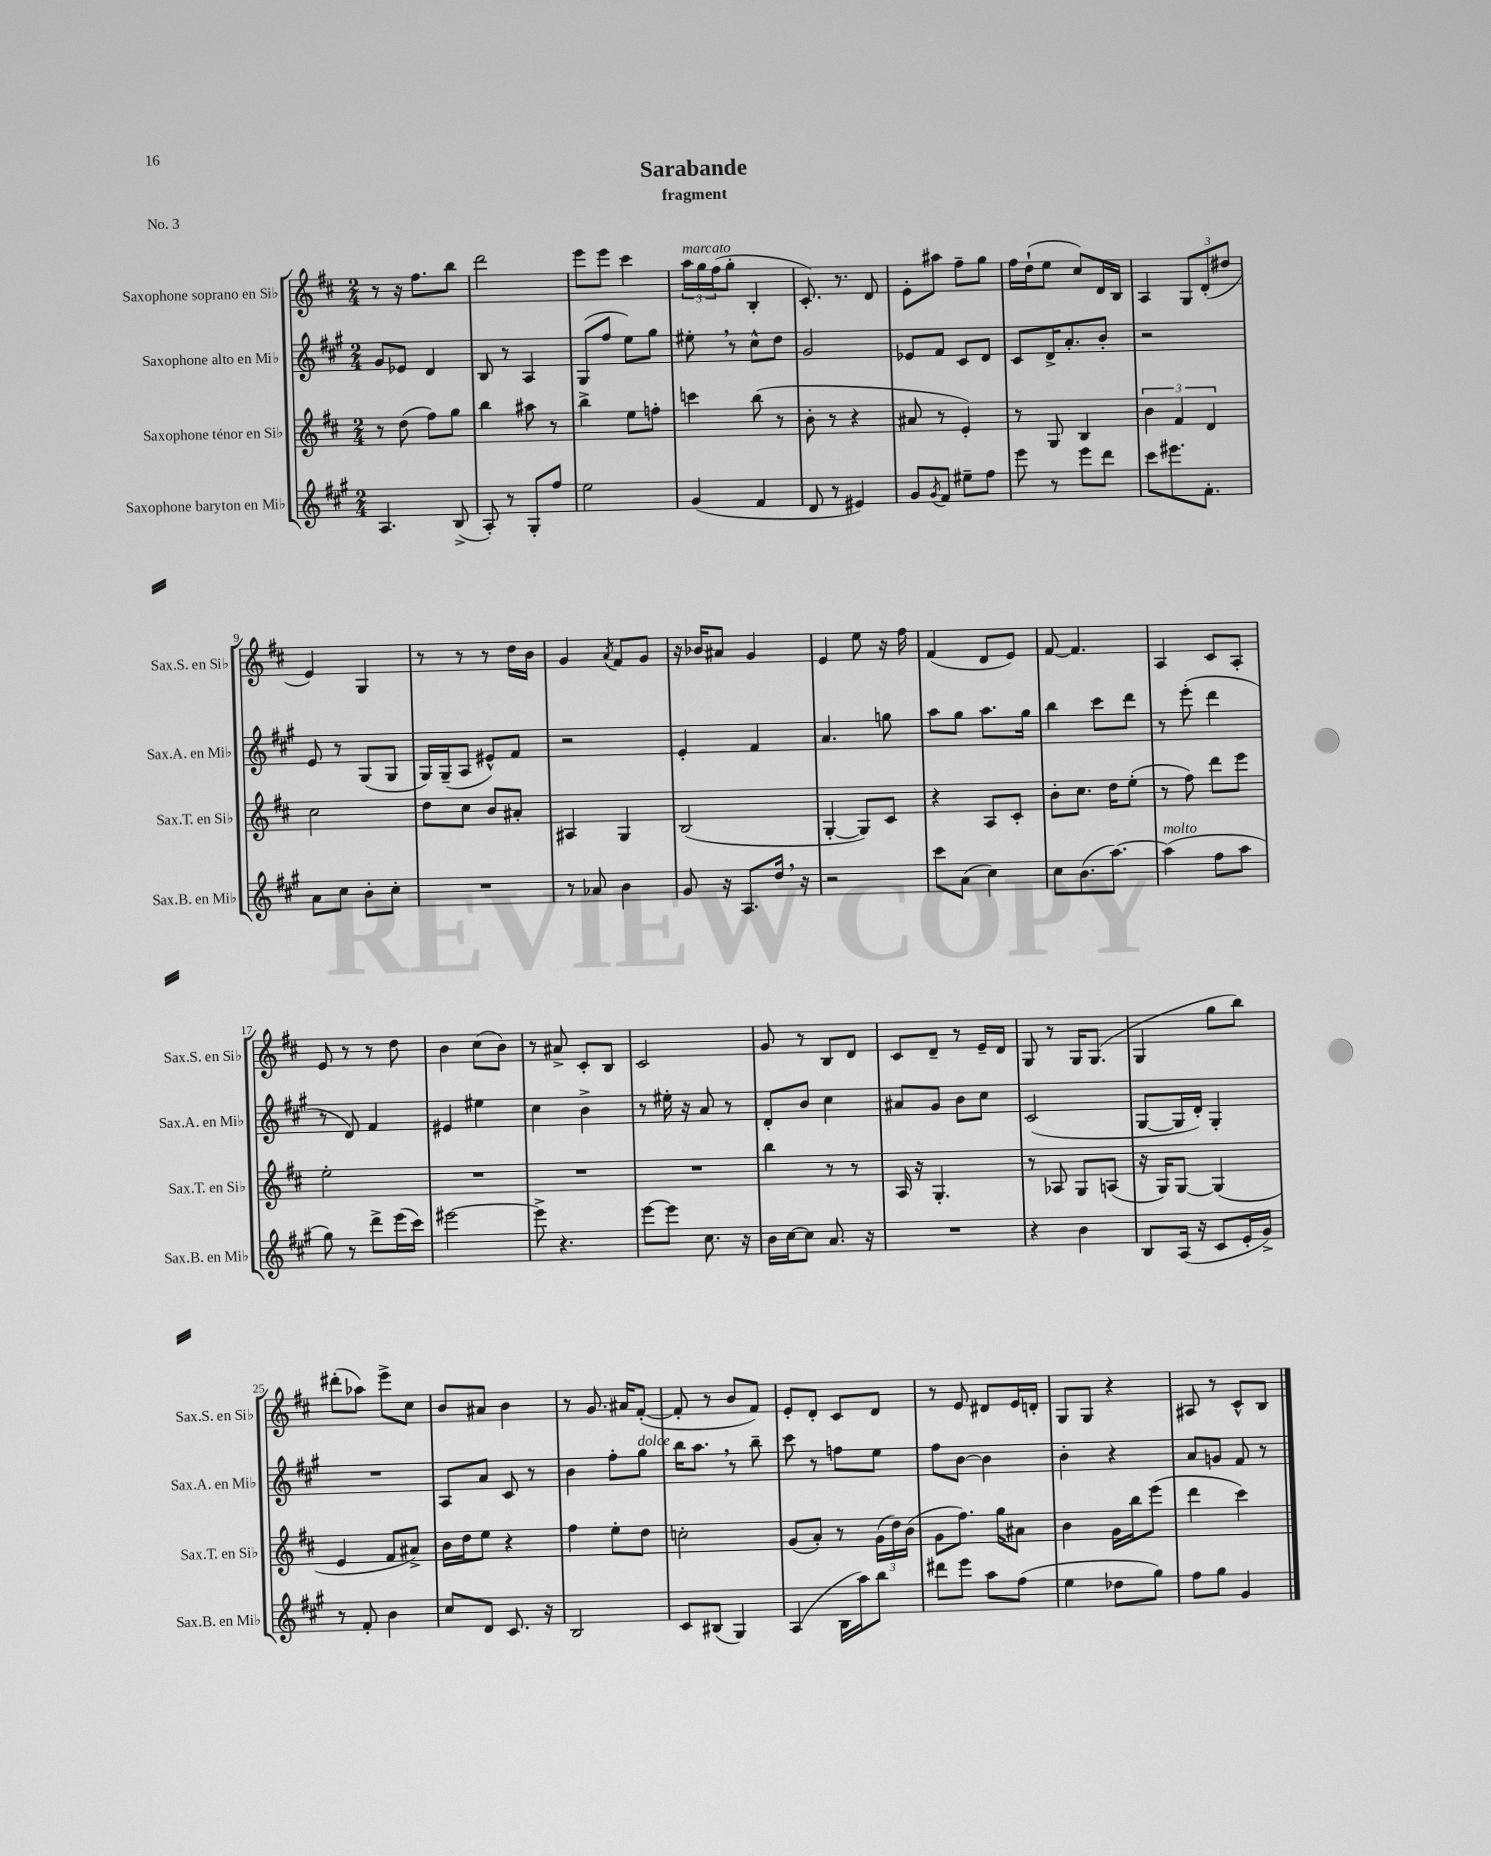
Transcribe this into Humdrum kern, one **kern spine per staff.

**kern	**kern	**kern	**kern
*staff4	*staff3	*staff2	*staff1
*clefG2	*clefG2	*clefG2	*clefG2
*k[f#c#g#]	*k[f#c#]	*k[f#c#g#]	*k[f#c#]
*M2/4	*M2/4	*M2/4	*M2/4
4.A/	8r	8g#/L	8r
.	(8dd\	8e-/J	16r
.	.	.	8.ff#\L
.	8ff#\L)	4d/	.
(8B^/	8gg\J	.	8bb\J
=	=	=	=
8A'/)	4bb\	8B/	2ddd\
8r	.	8r	.
8G#'/L	8aa#\	4A/	.
8ff#/J	8r	.	.
=	=	=	=
2ee\	4bb^\	(8G#/L	8eee\L
.	.	8ff#/J	8eee\J
.	8ee\L	8ee\L)	4ccc#\
.	8ff'\J	8gg#\J	.
=	=	=	=
(4g#/	4ccc\	8ee#'\	24aa\LL
.	.	.	24gg\
.	.	.	(24ff#\J
.	.	8r	8gg'\J
4f#/	(8bb\	8cc#^^\L	4B'/
.	8r	8dd\J	.
=	=	=	=
8d/	8b'\	2g#/	8.c#'/)
8r	8r	.	.
.	.	.	8.r
4e#/)	4r	.	.
.	.	.	8d/
=	=	=	=
8g#/L	8a#/	8e-/L	8e'\L
8qg#/	.	.	.
8f#/J	8r	8f#/J	8aa#\J
8ee#~\L	4e'/)	8c#/L	8ff#~\L
8ff#\J	.	8d/J	8gg\J
=	=	=	=
8eee\	8r	8c#/L	16ff#\LL
.	.	.	(16dd`\J
8r	8G/	16d^/K	8ee\J
.	.	8.a'/	.
8eee\L	4B/	.	8cc#/L)
8ddd\J	.	8b'/J	16d/L
.	.	.	16B/JJ
=	=	=	=
8ccc#\L	6b\	2r	4A/
8.eee#\	.	.	.
.	6f#/	.	.
.	.	.	12G/L
8.f#'\J	.	.	.
.	6d/	.	(12d'/
.	.	.	12dd#/J
=	=	=	=
8a\L	2cc#\	8e/	4e/)
8cc#\J	.	8r	.
8b'\L	.	(8G#/L	4G/
8cc#'\J	.	8G#/J	.
=	=	=	=
2r	8dd\L	16G#/LL)	8r
.	.	(16G#~/J	.
.	8cc#\J	8A/J	8r
.	8b/L	8e#^^/L)	8r
.	8a#'/J	8f#/J	16dd\LL
.	.	.	16b\JJ
=	=	=	=
8r	4A#/	2r	4g/
8a-/	.	.	.
.	.	.	8qa/
4b\	4G/	.	8f#/L
.	.	.	8g/J
=	=	=	=
8g#/	(2B/	4e'/	16r
.	.	.	16b-/LK
16r	.	.	8a#/J
8.A/L	.	.	.
.	.	4f#/	4g/
16dd/Jk	.	.	.
16r	.	.	.
=	=	=	=
2r	[4G'/	4.a/	4e/
.	8G/]L)	.	8ee\
.	8c#/J	8gg\	16r
.	.	.	16ff#\
=	=	=	=
8ccc#\L	4r	8aa\L	(4f#/
(8a\J	.	8gg#\J	.
4cc#\)	8A/L	8.aa\L	8d/L
.	8c#'/J	.	8e/J)
.	.	16gg#\Jk	.
=	=	=	=
8cc#\L	8b'\L	4bb\	[8f#/
(8.b\	8.cc#\J	.	4.f#/]
.	.	8ccc#\L	.
[8.aa\J)	16dd\LK	.	.
.	(8ee'\J	8ddd\J	.
=	=	=	=
(4aa\]	8r	8r	4A/
.	8ff#\)	(8eee'\	.
8ff#\L	8ddd\L	4ddd\	8c#/L
8aa\J	8eee\J	.	8A'/J
=	=	=	=
8gg#\)	2ee'\	8r	8e/
8r	.	8d/)	8r
8ddd^\L	.	4f#/	8r
(16eee\L	.	.	8dd\
16ccc#\JJ)	.	.	.
=	=	=	=
[2eee#\	2r	4e#/	4b\
.	.	4ee#\	(8cc#\L
.	.	.	8b\J)
=	=	=	=
8eee#^\]	2r	4cc#\	8r
4.r	.	.	8a#^/
.	.	4b^\	8c#'/L
.	.	.	8B/J
=	=	=	=
[8eee\L	2r	8r	2c#/
8eee\]J	.	16ee#'\	.
.	.	16r	.
8.cc#\	.	8a/	.
.	.	8r	.
16r	.	.	.
=	=	=	=
16b\LL	4bb\	8d'/L	8g/
[16cc#\J	.	.	.
8cc#\]J	.	8b/J	8r
8.a/	8r	4cc#\	8B/L
.	8r	.	8d/J
16r	.	.	.
=	=	=	=
2r	16A/	8a#/L	8c#/L
.	16r	.	.
.	4.G'/	8g#/J	8d~/J
.	.	8b\L	8r
.	.	8cc#\J	16e~/LL
.	.	.	16d/JJ
=	=	=	=
4r	8r	(2c#/	8G/
.	8A-/	.	8r
4b\	8G/L	.	16G/LK
.	.	.	(8.G/J
.	(8A/J	.	.
=	=	=	=
8B/L	16r	[8G#/L	4G/
.	16G/LK)	.	.
(16A/Jk	[8G/J	16G#/]L	.
16r	.	16d'/JJ)	.
8c#/L	(4G/]	4G#'/	8gg\L
16e'/L	.	.	8bb\J)
16g#^/JJ)	.	.	.
=	=	=	=
8r	4e/	2r	(8ddd#'\L
8f#'/	.	.	8aa-\J)
4b\	8f#/L	.	8eee^\L
.	8a#^/J)	.	8cc#\J
=	=	=	=
8cc#/L	16b\LL	8A/L	8b/L
.	16dd\J	.	.
8d/J	8ee\J	8a/J	8a#/J
8.c#/	4r	8c#/	4b\
.	.	8r	.
16r	.	.	.
=	=	=	=
2B/	4ff#\	4b\	8r
.	.	.	8.g/
.	8ee'\L	8ff#'\L	.
.	.	.	16a#/LK
.	8dd\J	8gg#\J	([8f#'/J
=	=	=	=
8c#/L	2cc'\	16bb\LK	8f#'/]
.	.	8.aa\J	.
(8B#/J	.	.	8r
4G#/)	.	8r	8b/L
.	.	8bb~\	8f#/J)
=	=	=	=
(4A/	(8g/L	8ccc#\	8e'/L
.	8a'/J)	8r	8d'/J
16B\LL	8r	8ff\L	8c#/L
16aa\J)	.	.	.
8bb\J	(24g\LL	8ee\J	8d/J
.	24dd\)	.	.
.	(24b\JJ	.	.
=	=	=	=
8ddd#\L	8g\L	8ff#\L	8r
8eee\J	8.ff#\J)	[8b\J	8e/
8aa\L	.	4b\]	8d#/L
.	16gg\LK	.	.
(8ff#\J	8a#\J	.	16e/L
.	.	.	16d'/JJ
=	=	=	=
4ee\	4b\	4b'\	8G/L
.	.	.	8G/J
8dd-\L	16g\LL	4r	4r
.	16bb\J	.	.
8gg#\J)	(8eee\J	.	.
=	=	=	=
8ff#\L	4ddd\	8a/L	8A#/
8gg#\J	.	8g/J	8r
4g#/	4ccc#\)	8f#/	8c#^^/L
.	.	8r	8B/J
==	==	==	==
*-	*-	*-	*-
